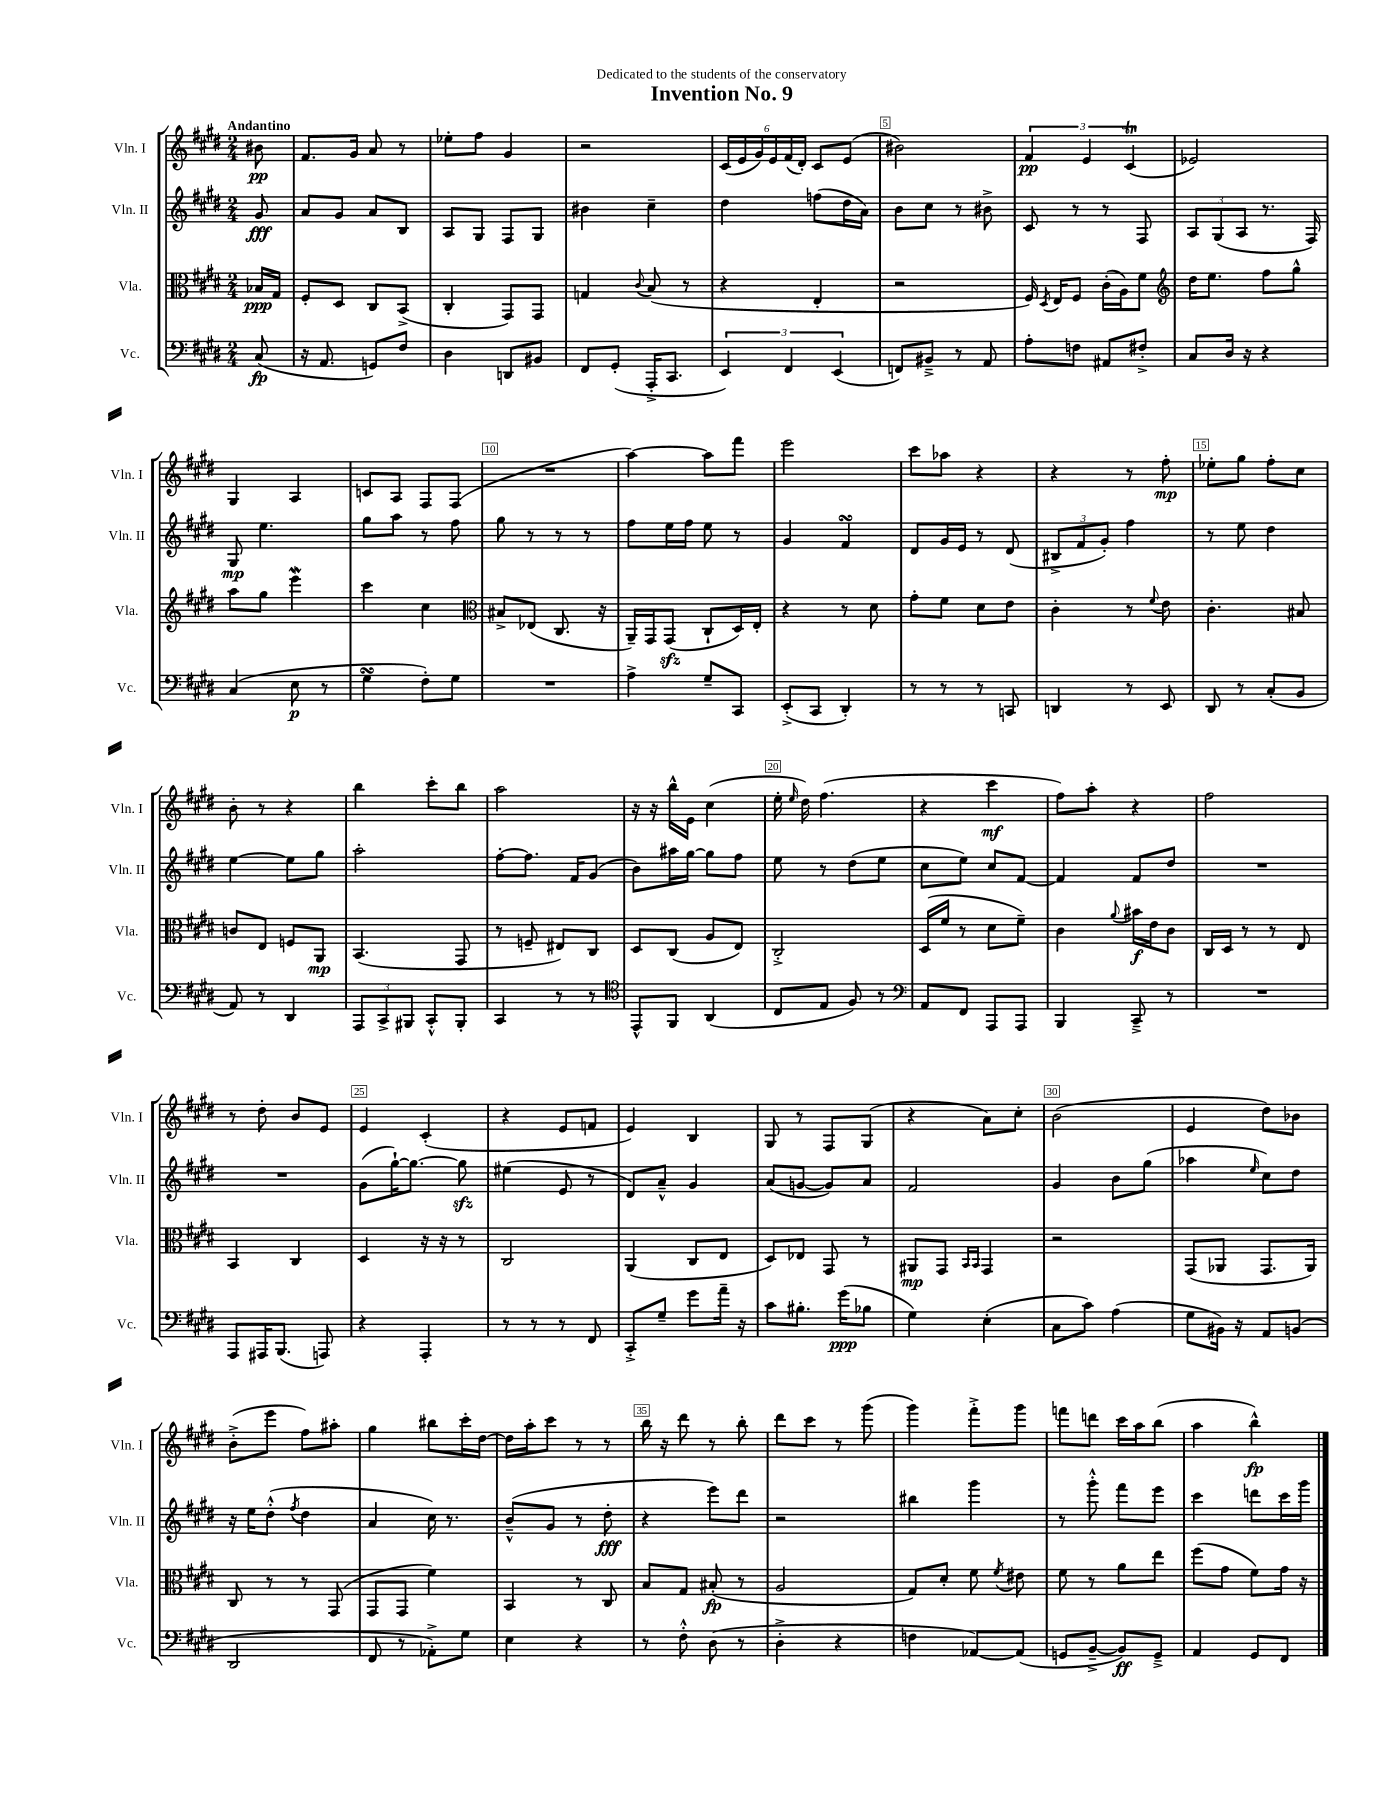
\header { title = "Invention No. 9" dedication = "Dedicated to the students of the conservatory" }
<<
\new StaffGroup <<
\new Staff = "s0" \with { instrumentName = "Vln. I" shortInstrumentName = "Vln. I" } {
    \clef treble \key e \major \numericTimeSignature \time 2/4 \partial 8 \tempo "Andantino"
    \autoBeamOff bis'8\pp |
    fis'8.[ gis'16] a'8 r8 |
    ees''8[-. fis''8] gis'4 |
    r2 |
    \tuplet 6/4 { cis'16[( e'16 gis'16) e'16 fis'16( dis'16]-.) } cis'8[ e'8]( |
    bis'2) |
    \tuplet 3/2 { fis'4\pp e'4 cis'4\trill( } |
    ees'2) |
    gis4 a4 |
    c'8[ a8] fis8[ fis8]( |
    R2 |
    a''4~) a''8[ fis'''8] |
    e'''2 |
    cis'''8[ aes''8] r4 |
    r4 r8 fis''8-.\mp |
    ees''8[-. gis''8] fis''8[-. cis''8] |
    b'8-. r8 r4 |
    b''4 cis'''8[-. b''8] |
    a''2 |
    r16 r16 b''16[-^ e'16] cis''4( |
    e''16-. \grace { e''16 } dis''16) fis''4.( |
    r4 cis'''4\mf |
    fis''8[) a''8]-. r4 |
    fis''2 |
    r8 dis''8-. b'8[ e'8] |
    e'4 cis'4-.( |
    r4 e'8[ f'8] |
    e'4) b4 |
    gis8 r8 fis8[ gis8]( |
    r4 a'8[) cis''8]-. |
    b'2( |
    e'4 dis''8[) bes'8] |
    b'8[-.->( e'''8] fis''8[) ais''8]-. |
    gis''4 bis''8[ cis'''16-. dis''16]~ |
    dis''16[ a''16-. cis'''8] r8 r8 |
    b''16 r16 dis'''8 r8 b''8-. |
    dis'''8[ cis'''8] r8 gis'''8( |
    gis'''4) fis'''8[-.-> gis'''8] |
    f'''8[ d'''8] cis'''16[ a''16 b''8]( |
    a''4 b''4-^\fp) \bar "|." |
}
\new Staff = "s1" \with { instrumentName = "Vln. II" shortInstrumentName = "Vln. II" } {
    \clef treble \key e \major \numericTimeSignature \time 2/4 \partial 8
    \autoBeamOff gis'8\fff |
    a'8[ gis'8] a'8[ b8] |
    a8[ gis8] fis8[ gis8] |
    bis'4 cis''4-- |
    dis''4 f''8[( dis''16 a'16]) |
    b'8[ cis''8] r8 bis'8-> |
    cis'8 r8 r8 fis8 |
    \tuplet 3/2 { a8[ gis8( a8] } r8. fis16) |
    gis8\mp e''4. |
    gis''8[ a''8] r8 fis''8 |
    gis''8 r8 r8 r8 |
    fis''8[ e''16 fis''16] e''8 r8 |
    gis'4 fis'4\turn |
    dis'8[ gis'16 e'16] r8 dis'8( |
    \tuplet 3/2 { bis8[-> fis'8 gis'8]-.) } fis''4 |
    r8 e''8 dis''4 |
    e''4~ e''8[ gis''8] |
    a''2-. |
    fis''8[~-. fis''8.] fis'16[ gis'8]( |
    b'8[) ais''16 gis''16]~ gis''8[ fis''8] |
    e''8 r8 dis''8[( e''8] |
    cis''8[ e''8]) cis''8[ fis'8]~ |
    fis'4 fis'8[ dis''8] |
    R2 |
    R2 |
    gis'8[( gis''16~-!) gis''8.]~ gis''8\sfz |
    eis''4( e'8 r8 |
    dis'8[) a'8]---^ gis'4 |
    a'8[( g'8]~ g'8[) a'8] |
    fis'2 |
    gis'4 b'8[ gis''8]( |
    aes''4 \grace { e''16 } cis''8[) dis''8] |
    r16 e''16[ dis''8]-.-^( \acciaccatura { fis''8 } dis''4 |
    a'4 cis''16) r8. |
    b'8[---^( gis'8] r8 dis''8-.\fff |
    r4 e'''8[) dis'''8] |
    r2 |
    bis''4 gis'''4 |
    r8 gis'''8-.-^ fis'''8[ e'''8] |
    cis'''4 d'''8[ cis'''16 gis'''16] \bar "|." |
}
\new Staff = "s2" \with { instrumentName = "Vla." shortInstrumentName = "Vla." } {
    \clef alto \key e \major \numericTimeSignature \time 2/4 \partial 8
    \autoBeamOff bes16[\ppp gis16] |
    fis8[-. dis8] cis8[ b,8]->( |
    cis4-. gis,8[) gis,8] |
    g4 \appoggiatura { cis'8 } b8( r8 |
    r4 e4-. |
    r2 |
    fis16) \acciaccatura { dis8 } e16[ fis8] cis'16[-.( a16) fis'8] |
    \clef treble dis''16[ e''8.] fis''8[ gis''8]-^ |
    a''8[ gis''8] e'''4\mordent |
    cis'''4 cis''4 |
    \clef alto bis8[-> ees8]( cis8. r16 |
    a,16[--) gis,16 gis,8]\sfz( cis8[-! dis16) e16]-. |
    r4 r8 dis'8 |
    gis'8[-. fis'8] dis'8[ e'8] |
    cis'4-. r8 \appoggiatura { fis'8 } e'8 |
    cis'4.-. bis8 |
    c'8[ e8] f8[ a,8]\mp |
    b,4.( gis,8 |
    r8 f8-- eis8[) cis8] |
    dis8[ cis8]( a8[ e8]) |
    cis2-.-> |
    dis16[( fis'16] r8 dis'8[ fis'8]--) |
    cis'4 \appoggiatura { a'8 } bis'16[\f e'16 cis'8] |
    cis16[ dis16] r8 r8 e8 |
    b,4 cis4 |
    dis4 r16 r16 r8 |
    cis2 |
    a,4( cis8[ e8] |
    dis8[) ees8] gis,8 r8 |
    ais,8[\mp gis,8] \grace { b,16[ b,16] } gis,4 |
    r2 |
    gis,8[( aes,8] gis,8.[ aes,16]) |
    cis8 r8 r8 gis,8( |
    gis,8[ gis,8] fis'4) |
    b,4 r8 cis8 |
    b8[ gis8] bis8-.\fp( r8 |
    a2 |
    gis8[) dis'8]-. fis'8 \acciaccatura { fis'8 } eis'8 |
    fis'8 r8 a'8[ e''8] |
    fis''8[( gis'8] fis'8[) gis'16] r16 \bar "|." |
}
\new Staff = "s3" \with { instrumentName = "Vc." shortInstrumentName = "Vc." } {
    \clef bass \key e \major \numericTimeSignature \time 2/4 \partial 8
    \autoBeamOff cis8\fp( |
    r16 a,8. g,8[) fis8] |
    dis4 d,8[ bis,8] |
    fis,8[ gis,8]-.( a,,16[-.-> cis,8.] |
    \tuplet 3/2 { e,4) fis,4 e,4( } |
    f,8[) bis,8]---> r8 a,8 |
    a8[-. f8] ais,8[ fis8]-.-> |
    cis8[ dis16] r16 r4 |
    cis4( e8\p r8 |
    gis4\turn fis8[-.) gis8] |
    R2 |
    a4-> gis8[-- cis,8] |
    e,8[-.->( cis,8] dis,4-.) |
    r8 r8 r8 c,8 |
    d,4 r8 e,8 |
    dis,8 r8 cis8[-.( b,8] |
    a,8) r8 dis,4 |
    \tuplet 3/2 { a,,8[ cis,8-> bis,,8] } cis,8[-.-^ bis,,8]-. |
    cis,4 r8 r8 |
    \clef tenor e,8[-^ fis,8] a,4( |
    cis8[ e8] fis8) r8 |
    \clef bass a,8[ fis,8] a,,8[ a,,8] |
    b,,4 cis,8---> r8 |
    R2 |
    a,,8[ ais,,16 b,,8.]( a,,8) |
    r4 a,,4-. |
    r8 r8 r8 fis,8 |
    cis,8[-.-> gis8]-- gis'8[ a'16]-- r16 |
    cis'8[ bis8.]-. gis'16[\ppp( bes8] |
    gis4) e4-.( |
    cis8[ cis'8]) a4( |
    gis8[ bis,16]) r16 a,8[ b,8]( |
    dis,2 |
    fis,8 r8 aes,8[-.->) gis8] |
    e4 r4 |
    r8 fis8-.-^ dis8( r8 |
    dis4-.-> r4 |
    f4 aes,8[~) aes,8]( |
    g,8[ b,8]~---> b,8[\ff) g,8]---> |
    a,4 gis,8[ fis,8] \bar "|." |
}
>>
>>
\layout { \context { \Score \override BarNumber.break-visibility = ##(#f #t #t) barNumberVisibility = #(every-nth-bar-number-visible 5) \override BarNumber.stencil = #(make-stencil-boxer 0.1 0.3 ly:text-interface::print) } }
